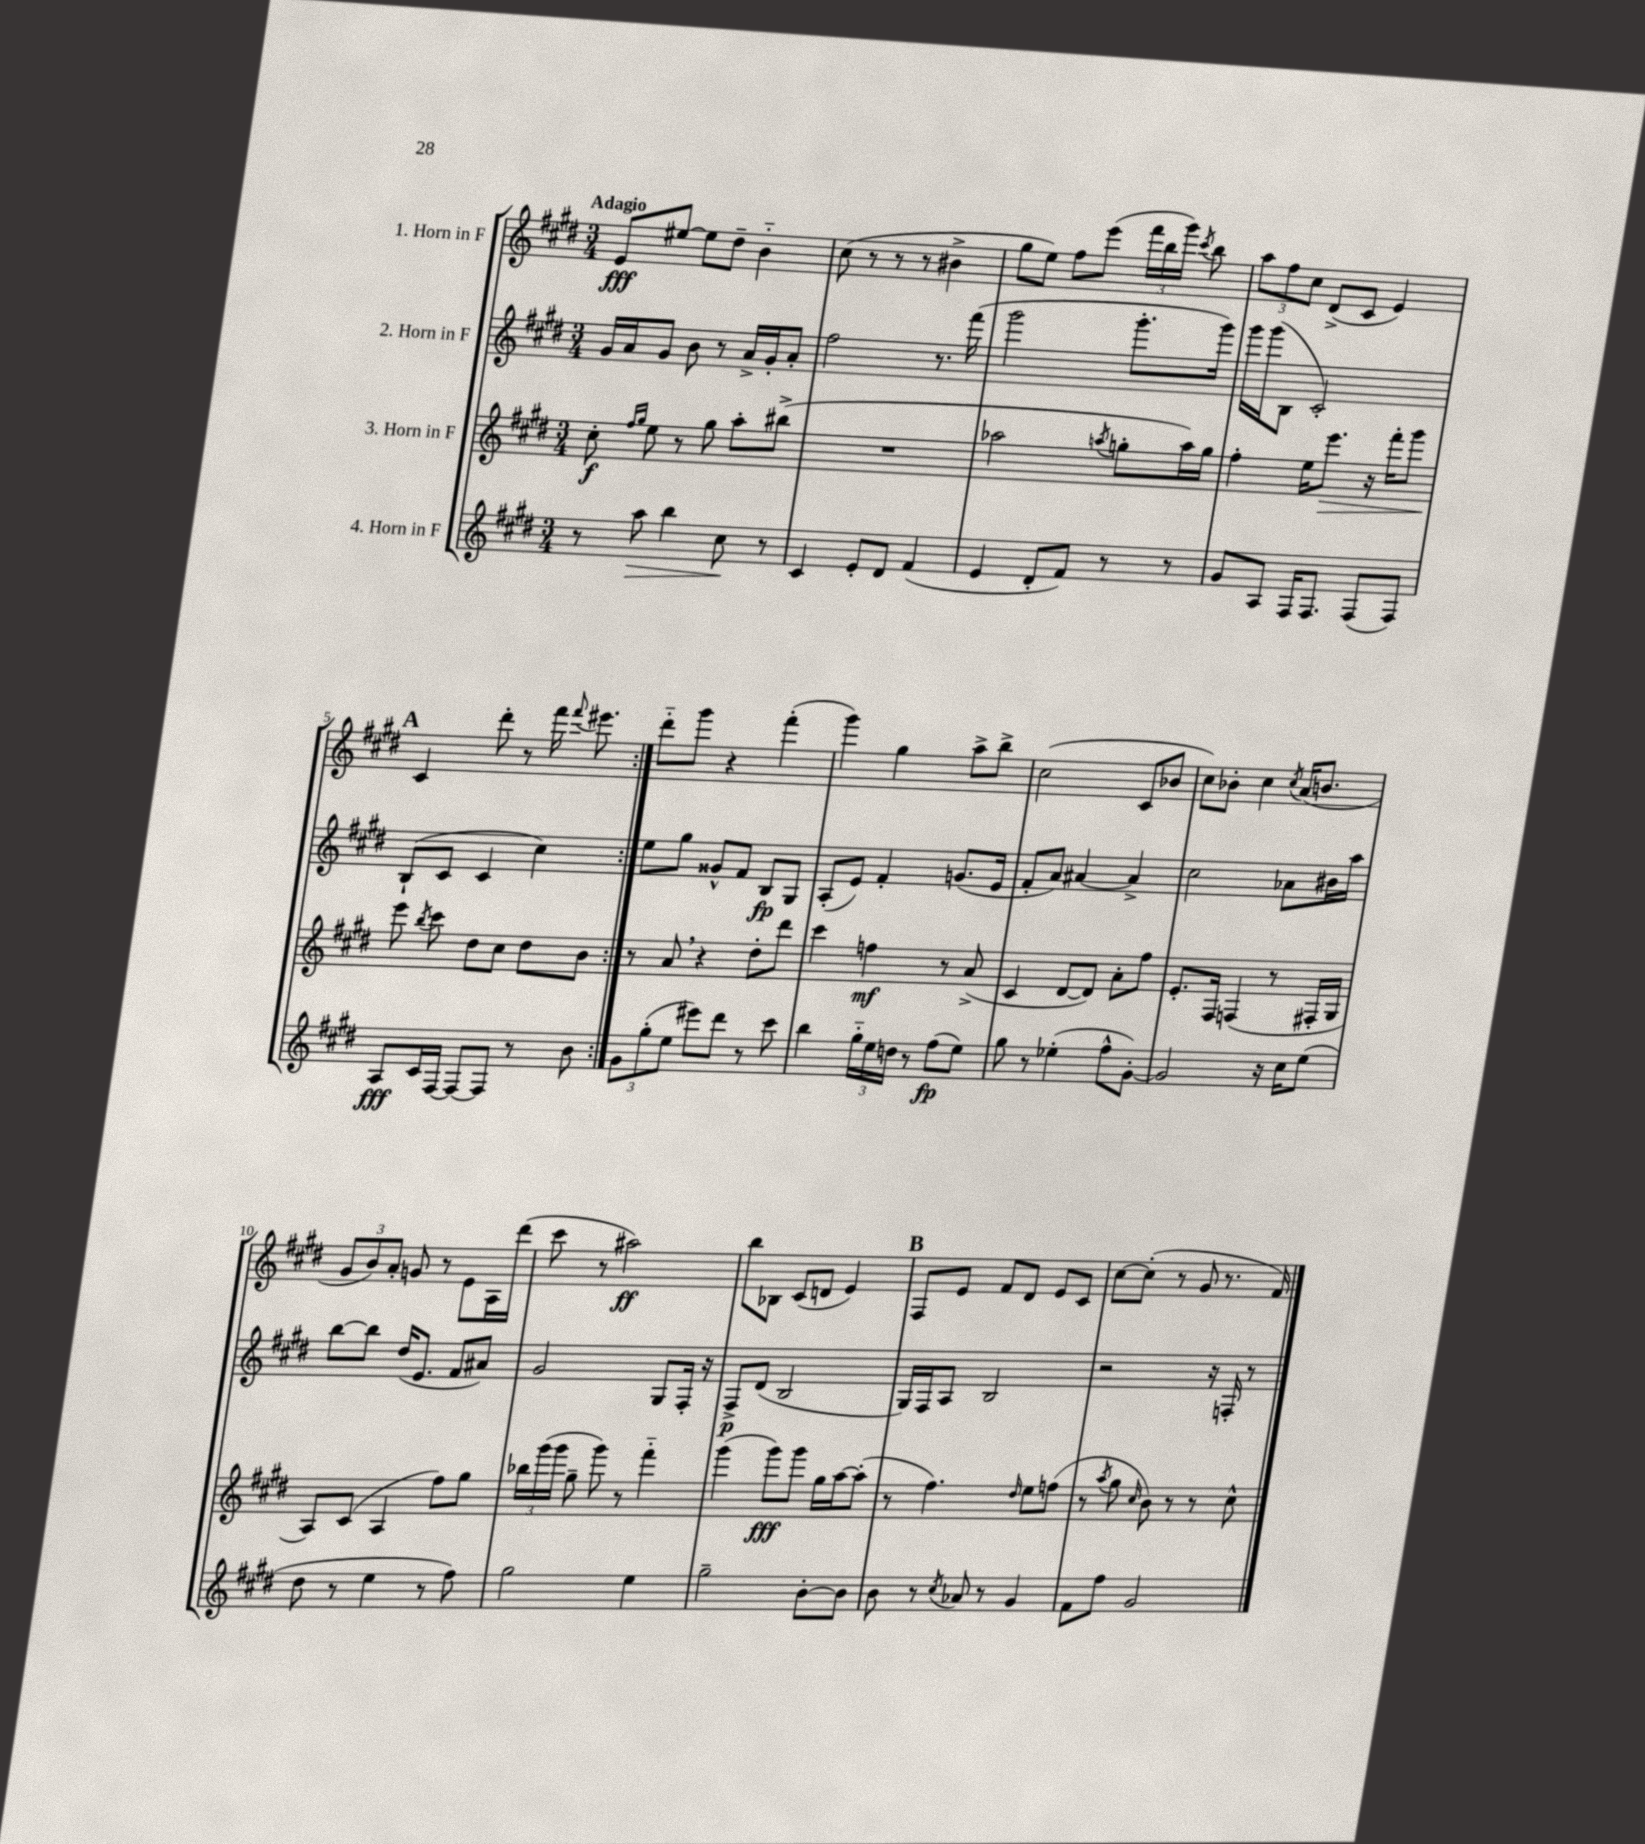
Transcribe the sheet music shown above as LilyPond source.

<<
\new StaffGroup <<
\new Staff = "s0" \with { instrumentName = "1. Horn in F" } {
    \clef treble \key e \major \numericTimeSignature \time 3/4 \tempo "Adagio"
    \autoBeamOff \repeat volta 2 { e'8[\fff eis''8]~ eis''8[ dis''8]-- b'4-_ |
    cis''8( r8 r8 r8 bis'4-> |
    gis''8[ e''8]) fis''8[ e'''8]( \tuplet 3/2 { fis'''16[ b''16 gis'''16]) } \acciaccatura { cis'''8 } b''8 |
    \tuplet 3/2 { a''8[ fis''8 cis''8] } dis'8[->( cis'8] e'4) |
    \mark \markup { \bold "A" } cis'4 dis'''8-. r8 fis'''16 \appoggiatura { fis'''8 } eis'''8. | }
    dis'''8[-_ gis'''8] r4 fis'''4-.( |
    gis'''4) gis''4 a''8[-> b''8]-> |
    cis''2( cis'8[ bes'8] |
    cis''8[) bes'8]-. cis''4 \acciaccatura { cis''8 } a'16[( b'8.] |
    \tuplet 3/2 { gis'8[ b'8) a'8]-. } g'8 r8 e'8[ a16 dis'''16]( |
    cis'''8 r8 ais''2\ff) |
    b''8[ bes8] cis'8[( d'8] e'4) |
    \mark \markup { \bold "B" } fis8[ e'8] fis'8[ dis'8] e'8[ cis'8] |
    cis''8[~ cis''8]-.( r8 gis'8 r8. fis'16) \bar "|." |
}
\new Staff = "s1" \with { instrumentName = "2. Horn in F" } {
    \clef treble \key e \major \numericTimeSignature \time 3/4
    \autoBeamOff \repeat volta 2 { gis'16[ a'16 gis'8] b'8 r8 a'16[-> gis'16-. a'8]-. |
    fis''2 r8. fis'''16( |
    gis'''2 gis'''8.[-. gis'''16]) |
    gis'''16[ gis'''16( b8] cis'2-.) |
    \mark \markup { \bold "A" } b8[-!( cis'8] cis'4 cis''4) | }
    e''8[ gis''8] gisis'8[-^ fis'8] b8[\fp gis8] |
    a8[-.( e'8]) fis'4-. g'8.[( e'16] |
    fis'8[-. a'8]) ais'4~ ais'4-> |
    cis''2 aes'8[ bis'16 a''16] |
    b''8[~ b''8] dis''16[( e'8.] fis'8[ ais'8]) |
    gis'2 gis8[ fis16]-. r16 |
    fis8[->\p dis'8]( b2 |
    \mark \markup { \bold "B" } gis16[) fis16 a8] b2 |
    r2 r16 f16-. r8 \bar "|." |
}
\new Staff = "s2" \with { instrumentName = "3. Horn in F" } {
    \clef treble \key e \major \numericTimeSignature \time 3/4
    \autoBeamOff \repeat volta 2 { cis''8-.\f \grace { fis''16[ gis''16] } e''8 r8 gis''8 a''8[-. bis''8]->( |
    R2. |
    aes''2 \acciaccatura { a''8 } g''8[-. a''16) g''16] |
    fis''4-. e''16[ e'''8.]\> r16 fis'''16[-. gis'''8] |
    \mark \markup { \bold "A" } e'''8\! \acciaccatura { b''8 } cis'''8 dis''8[ cis''8] dis''8[ b'8] | }
    r8 a'8 \breathe r4 dis''8[-. dis'''8] |
    cis'''4 f''4\mf r8 a'8->( |
    cis'4 dis'8[~ dis'8]) a'8[-. fis''8] |
    e'8.[-. fis16] f4( r8 fis16[-. gis16] |
    a8[) cis'8]( a4 fis''8[) gis''8] |
    \tuplet 3/2 { bes''16[ gis'''16( gis'''16] } gis''8-- gis'''8) r8 fis'''4-_ |
    gis'''4( gis'''8[\fff) gis'''8] gis''16[ a''16~ a''8]-.( |
    \mark \markup { \bold "B" } r8 fis''4.) \grace { dis''16 } e''8[ f''8]( |
    r8 \acciaccatura { a''8 } gis''8 \grace { cis''16 } b'8) r8 r8 cis''8-^ \bar "|." |
}
\new Staff = "s3" \with { instrumentName = "4. Horn in F" } {
    \clef treble \key e \major \numericTimeSignature \time 3/4
    \autoBeamOff \repeat volta 2 { r8 a''8\> b''4 cis''8\! r8 |
    cis'4 e'8[-. dis'8] fis'4( |
    e'4 dis'8[-. fis'8]) r8 r8 |
    gis'8[ a8] fis16[ fis8.] fis8[( fis8]) |
    \mark \markup { \bold "A" } a8[\fff cis'16 fis16]~ fis8[~ fis8] r8 b'8 | }
    \tuplet 3/2 { gis'8[ gis''8-.( e''8] } eis'''8[) dis'''8] r8 cis'''8 |
    b''4 \tuplet 3/2 { gis''16[-_ e''16 d''16] } r8 fis''8[\fp( e''8]) |
    gis''8 r8 ees''4-.( fis''8[-^ gis'8]~-.) |
    gis'2 r16 cis''16[ e''8]( |
    dis''8 r8 e''4 r8 fis''8) |
    gis''2 e''4 |
    gis''2-- b'8[~-. b'8] |
    \mark \markup { \bold "B" } b'8 r8 \acciaccatura { cis''8 } aes'8 r8 gis'4 |
    fis'8[ fis''8] gis'2 \bar "|." |
}
>>
>>
